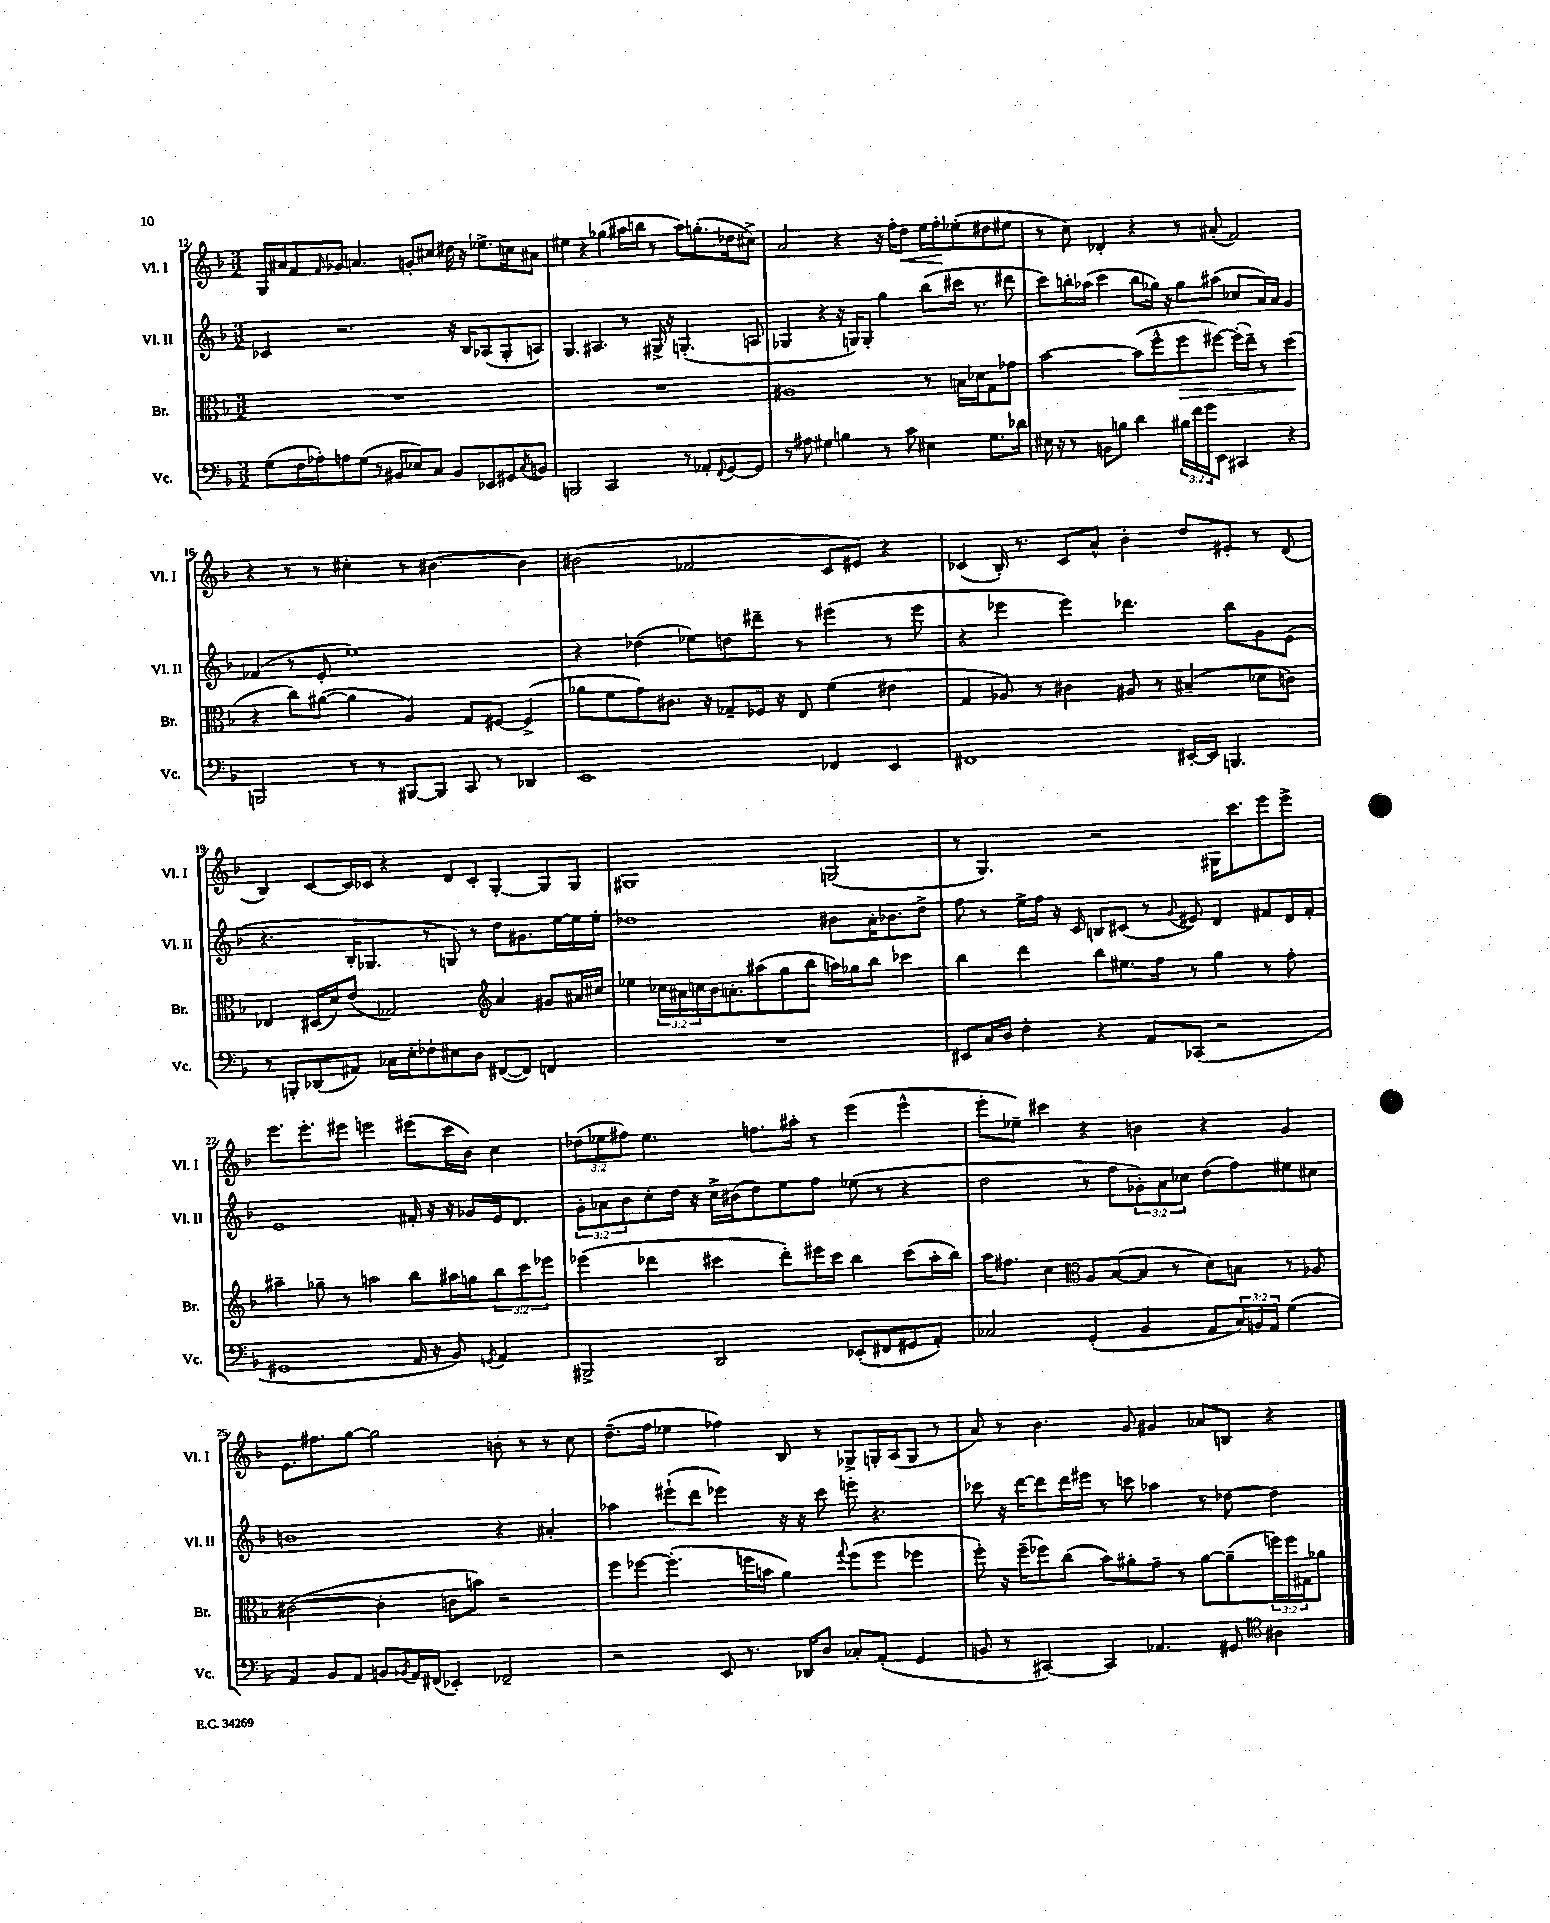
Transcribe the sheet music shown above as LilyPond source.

<<
\new StaffGroup <<
\new Staff = "s0" \with { instrumentName = "Vl. I" shortInstrumentName = "Vl. I" } {
    \clef treble \key f \major \numericTimeSignature \time 3/2 \override Staff.TupletNumber.text = #tuplet-number::calc-fraction-text
    g16 ais'16 f'8 \grace { f'16 } ges'8 a'4. g'8-. cis''8 dis''16 r16 ees''8.-> c''16 ais'8 |
    eis''4 r4 ges''4( ais''16 b''16 r8 ais''8) g''8.-.( des''16 cis''8->) |
    a'2 r4 r16 f''16-. d''8\< e''16 f''16-.\! ees''8-.( dis''8 eis''8 |
    r8 c''8) des'4-. r4 r8 ais'8-.( f'2) |
    r4 r8 r8 cis''4-. r8 bis'4.~ bis'4 |
    bis'2( fes'2 c'8 eis'8) r4 |
    ces'4( bes16-.) r8. ces'8 a'8-^ bes'4-. d''8 eis'8-. r8 d'8( |
    bes4) c'8~ c'16 ces'16 r4 d'8 ces'8-. g4~-. g8 g8 |
    gis1 g2( |
    r8 g4.) r2 gis16 c'''8. e'''8 e'''8-> |
    e'''8. e'''8.-. eis'''8 e'''2 eis'''8( c'''16 bes'16) c''4 |
    \tuplet 3/2 { des''8( ees''8 fis''8) } ees''4. f''8. ais''16-. r8 e'''4( e'''4-^ |
    e'''8-. ees''8--) cis'''4 r4 b'4 r4 g'4 |
    e'8. fis''8. g''8~ g''2 b'8-. r8 r8 c''8 |
    d''8.--( f''16 ees''4 fes''4) bes8 r8 ges8-> g16-. a16( g8 r8 |
    a'8) r8 bes'4. g'8 gis'4 aes'8 b8 r4 \bar "|." |
}
\new Staff = "s1" \with { instrumentName = "Vl. II" shortInstrumentName = "Vl. II" } {
    \clef treble \key f \major \numericTimeSignature \time 3/2 \override Staff.TupletNumber.text = #tuplet-number::calc-fraction-text
    ces'4 r2. r16 bes16 aes8( g8-. a8) |
    g4. ais4. r8 gis16-> r16 g4.-.( a8 |
    ges4 r4 r16 g16) g8-. g''4 bes''8( cis'''16 r8. dis'''8 |
    c'''8) b''16-. aes''16( c'''4 b''8 ges''16) r16 ges''8 ais''8( ces''8 a'16) a'16 g'4 |
    fes'4( r8 e'8-. e''1) |
    r4 des''4( ees''8) d''8 dis'''8-- r8 eis'''4( r8 eis'''8 |
    r4 ees'''4 ees'''4) des'''4. bes''8 g'8 e'8( |
    r4. bes16-. ges8. r8 g8) r8 d''8 gis'8. e''16~ e''16 e''16-. |
    des''1 bis'8 a'16-. bes'8. des''8-> |
    f''8 r8 e''16-> f''16 r16 c'16 b8 cis'8( r8 \appoggiatura { g'8 } eis'8) d'4 fis'8 d'16 fis'16-. |
    e'1 fis'16-. r16 r16 ges'16 e'16 d'8. |
    \tuplet 3/2 { g'8-. aes'8 bes'8 } c''8-. d''16 r16 c''16-> bis'16( d''8) e''8 f''8 ees''8( r8 r4 |
    d''2 r8 f''8 \tuplet 3/2 { ges'8-.) a'8 ces''8 } d''8( f''8) eis''8 cis''8 |
    b'1 r4 ais'4-. |
    aes''4 eis'''8-!( d'''8 ees'''4) r16 r16 c'''8 e'''8-. r4. |
    ces'''8 r16 d'''16~ d'''8 d'''16 eis'''16 r8 c'''8 aes''4 r8 des''8~ des''4 \bar "|." |
}
\new Staff = "s2" \with { instrumentName = "Br." shortInstrumentName = "Br." } {
    \clef alto \key f \major \numericTimeSignature \time 3/2 \override Staff.TupletNumber.text = #tuplet-number::calc-fraction-text
    R1. |
    R1. |
    ais1 r8 b16 des'16 g8 ges'8 |
    bes'2~ bes'8( f''8-^ f''8\> fis''8~) fis''16-.( e''16--) r8 d''4\!( |
    r4 c''8) ais'8~( ais'4 a4) g8 fis8~ fis4->( |
    aes'8 f'8 g'8) cis'8. r16 ges8-- fes16 r16 e8 f'4( eis'4 |
    g4 aes8) r8 cis'4 ais8 r8 bis4--( des'8 c'8) |
    ees4 dis16( d'16) e'8( ges2) \clef treble a'4 gis'8 ais'16 cis''16 |
    ees''4 \tuplet 3/2 { ces''16 ais'16 c''16 } bes'16 a'8.-. ais''8( g''8 bes''8 a''16) ges''16 bes''8 ces'''4 |
    bes''4 d'''4 bes''8 eis''8. f''16 r8 g''4 r8 f''8-. |
    ais''4-- ges''8-- r8 a''2 bes''8 ais''16 g''16 \tuplet 3/2 { bes''8 c'''8 ees'''8 } |
    ees'''4( des'''4 cis'''4 des'''8-.) eis'''16 cis'''16 bes''4 cis'''8( a''16-. bes''16) |
    a''16 fis''8. c''4 \clef alto a8 bes8~( bes8 r8 d'8) b8 r8 aes8 |
    cis'2~( cis'4-. c'8 b'8) r2 |
    f''8 fes''8~ fes''4.-.( f''16 b'16 a'4) \appoggiatura { g''8 } f''8( f''8 fes''4 |
    f''8-.) r16 f''16--( fes''8) c''8( bes'8) ais'8-. g'8-- r8 ais'8~ ais'8--( \tuplet 3/2 { f''16) f''16 gis16 } aes'8 \bar "|." |
}
\new Staff = "s3" \with { instrumentName = "Vc." shortInstrumentName = "Vc." } {
    \clef bass \key f \major \numericTimeSignature \time 3/2 \override Staff.TupletNumber.text = #tuplet-number::calc-fraction-text
    g8( f16 aes16-.) a8 g8( r8 bis,8 ees8) c8 bis,8 ees,8 gis,8 \acciaccatura { c8 } b,8 |
    b,,2 c,2 r8 aes,8-. \appoggiatura { f,8 } g,8~ g,8 |
    r8 ais8 gis4 b4 r8 c'8 eis4 gis8. des'16 |
    eis16 r16 r8 b,8 b8 d'4 \tuplet 3/2 { bis16 f'16 g'16 } e,8 cis,4 r4 |
    b,,2 r8 r8 bis,,8~ bis,,8 c,8 r8 des,4 |
    e,1 fes,4 e,4 |
    fis,1 eis,16~-. eis,16 b,,4. |
    r8 b,,8-. des,8( ais,8) ces16 e16-. fes8-. eis8 d8 fis,8~( fis,8) f,4 |
    R1. |
    eis,8 c16 d16 f4-. r4 a,8 ces,8( r2 |
    gis,1 a,16 r16 bes,8) \acciaccatura { g,8 } a,4 |
    bis,,2-> d,2 ees,8-.( fis,8 gis,8 a,8-.) |
    ces2 g,4-.( bes,4 a,8 \tuplet 3/2 { ces16) b,16 a,16 } g4( |
    a,4) bes,8 a,8 b,8 \acciaccatura { bes,8 } a,16 fis,16( ees,4-.) fes,2-- |
    r2 e,8 r8. des,16 d8 ces8-. a,8-.( g,4 |
    b,8 r8 cis,4~) cis,4 aes,4. gis,8 \clef tenor ais4 \bar "|." |
}
>>
>>
\layout { \context { \Score currentBarNumber = #12 } }
